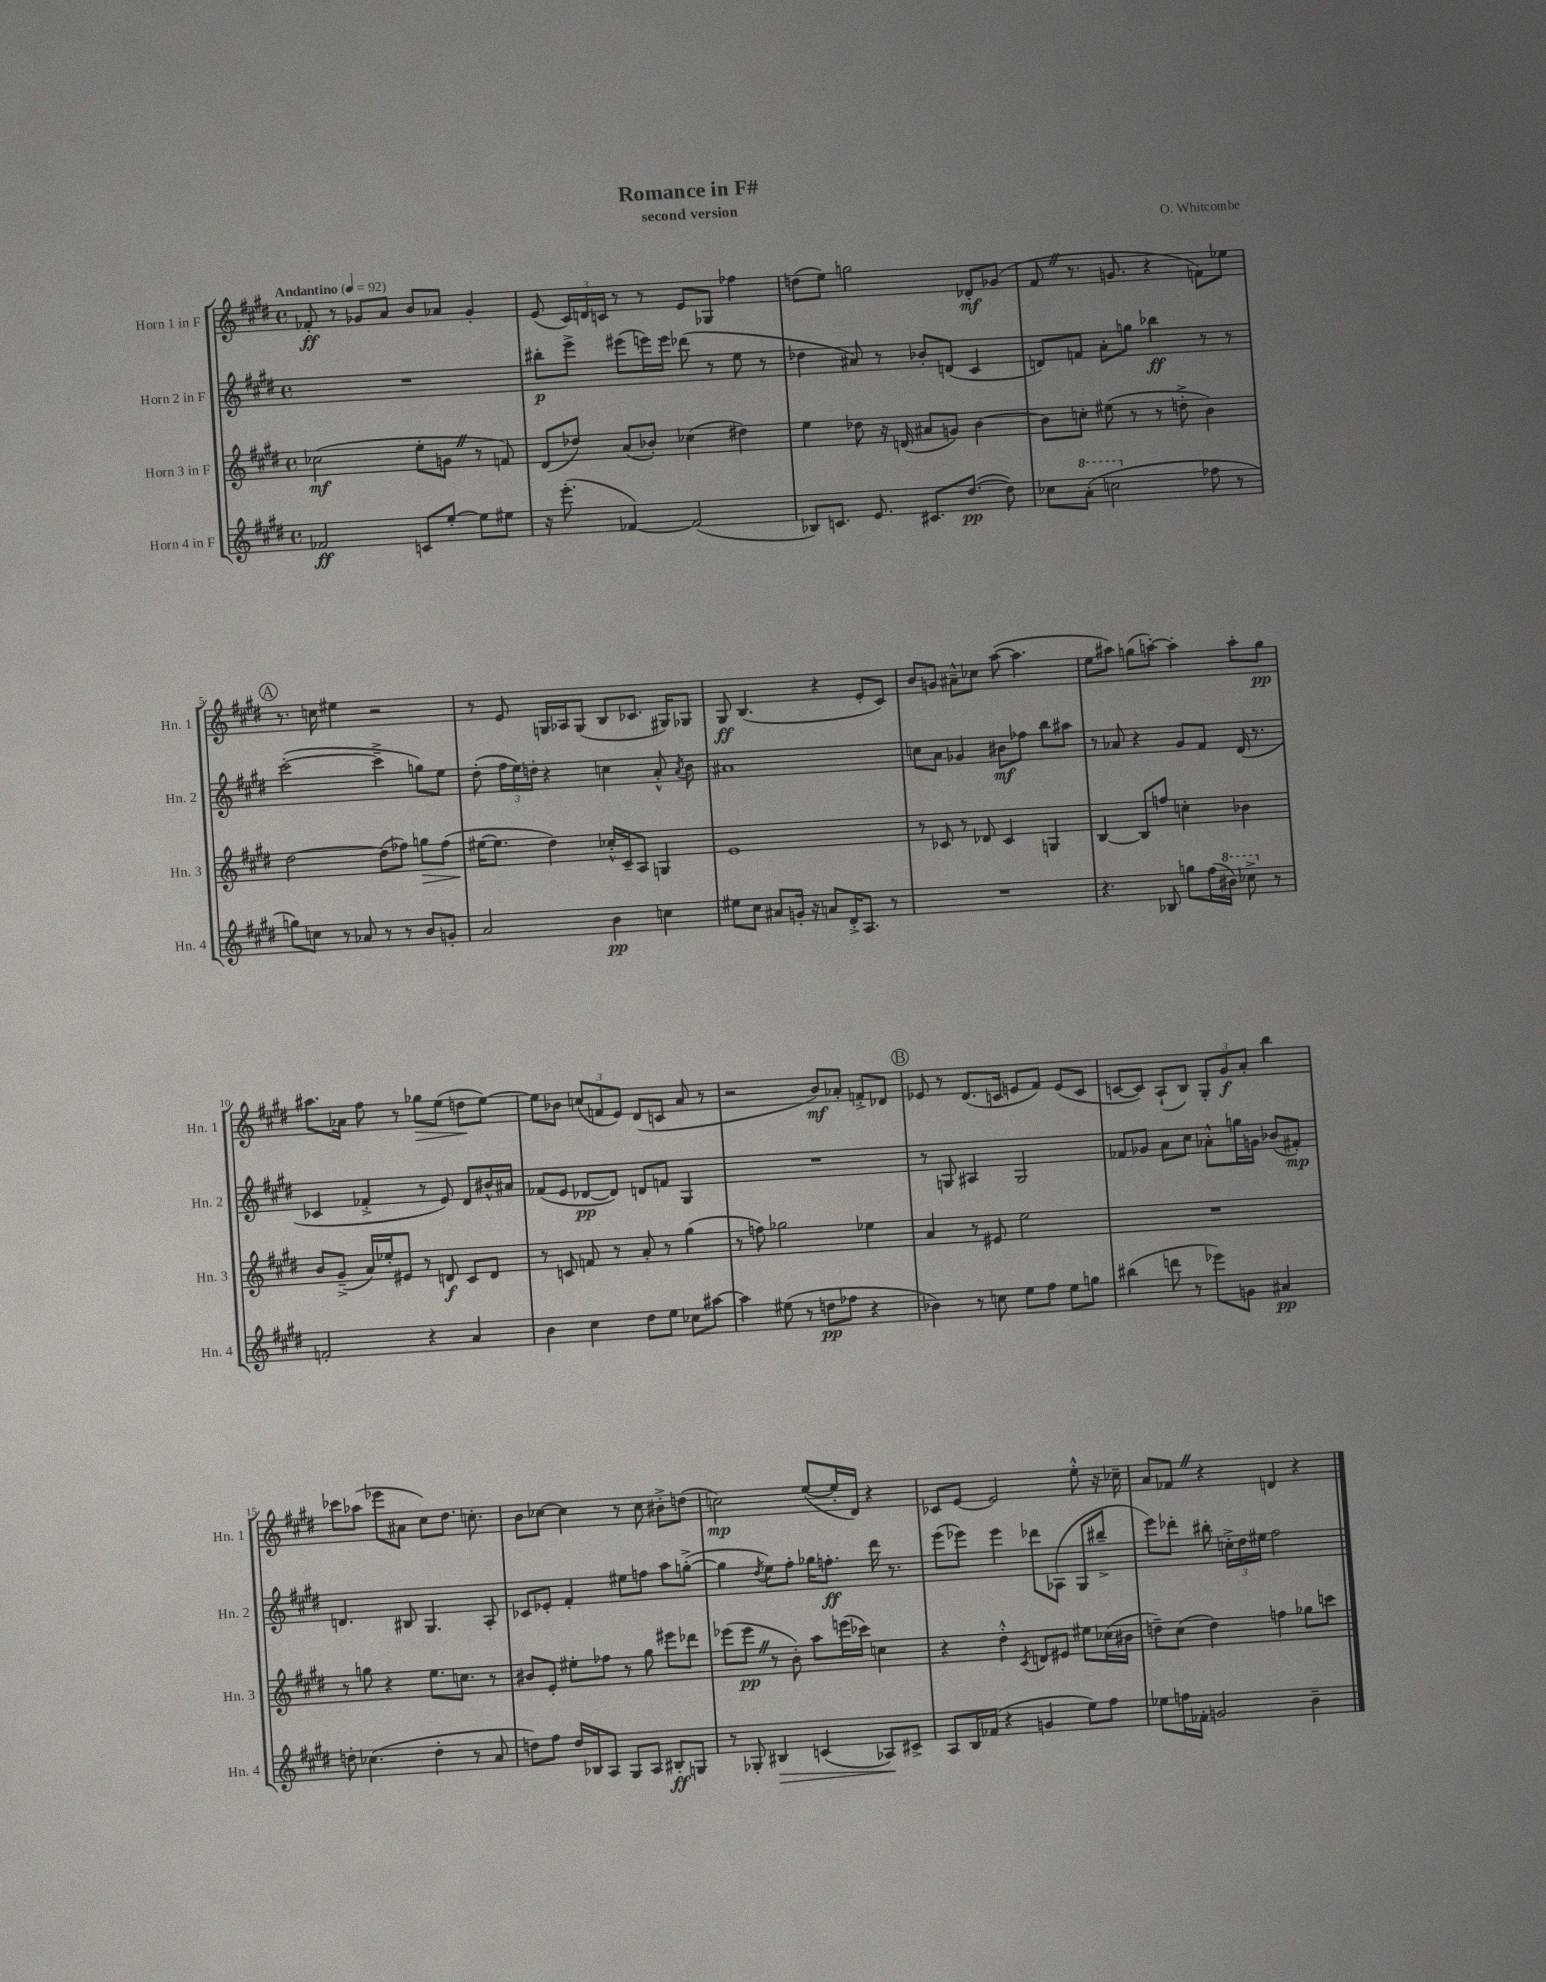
\header { title = "Romance in F#" composer = "O. Whitcombe" subtitle = "second version" }
<<
\new StaffGroup <<
\new Staff = "s0" \with { instrumentName = "Horn 1 in F" shortInstrumentName = "Hn. 1" } {
    \clef treble \key e \major \defaultTimeSignature \time 4/4 \tempo "Andantino" 4 = 92
    \autoBeamOff fes'8-.\ff r8 ges'8[ a'8] b'8[ aes'8] ges'4-. |
    e'8( \tuplet 3/2 { cis'16[) d'16 c'16] } r8 r8 e'8[ ges8] fes''4 |
    d''8[( e''8]) g''2 des'8[-.\mf ges'8]( |
    fis'8 \once \override BreathingSign.text = \markup { \musicglyph "scripts.caesura.straight" } \breathe r8. g'8. r4 f'8[) ees''8] |
    \mark \markup { \circle "A" } r8. c''16 eis''4 r2 |
    r8 e'8 g16[ aes16 g8]( b8[ ces'8.] gis16[) ges8] |
    gis8\ff b4.( r4 e'8[-. cis'8]) |
    b'8[ g'8] ais'8[---^ ces''8] a''8~( a''4. |
    e''8[ ais''8]) g''8[( a''8]~-.) a''4-. a''8[-. g''8]\pp |
    ais''8.[ aes'16] fis''8 r8 ges''8[\> e''8]( d''8[\! e''8]~) |
    e''8[ bes'8] \tuplet 3/2 { c''8[( f'8 e'8]) } dis'8[( c'8] a'8 r8 |
    r2 b'8[\mf) aes'8]-. f'8[-.-> des'8] |
    \mark \markup { \circle "B" } ees'8 r8 dis'8.[( c'16] e'8[ fis'8]) e'8[( c'8] |
    c'8[~ c'8]) a8[-!( b8]) \tuplet 3/2 { gis8[-. gis'8\f a'8]-. } b''4 |
    ces'''8[ aes''8]( ees'''8[ ais'8] cis''8[) dis''8.] c''8.-. |
    b'8[ ces''8]~ ces''4 r8 ces''8 bis'8[-.-> d''8]( |
    c''2\mp) e''8[~( e''16-. dis'16]) r4 |
    ces'8[ e'8]~ e'2 e''8-.-^ r16 ces''16-- |
    a'8[ fes'8] \once \override BreathingSign.text = \markup { \musicglyph "scripts.caesura.straight" } \breathe r4 d'4 r4 \bar "|." |
}
\new Staff = "s1" \with { instrumentName = "Horn 2 in F" shortInstrumentName = "Hn. 2" } {
    \clef treble \key e \major \defaultTimeSignature \time 4/4
    \autoBeamOff R1 |
    bis''8[-.\p e'''8]-> eis'''8[( e'''16) e'''16] des'''8( r8 e''8 r8 |
    des''4 ais'8) r8 bes'8[-. d'8]( cis'4 |
    d'8[) f'8] a'8[-. g''8] bes''4\ff r8 r8 |
    \mark \markup { \circle "A" } cis'''2~-.( cis'''4---> g''8[) e''8] |
    dis''8-.( \tuplet 3/2 { fis''16[ e''16) d''16]-. } r4 c''4 a'8-.-^ \acciaccatura { a'8 } b'8 |
    ais'1 |
    c''8[ a'8] ges'4 bis'8[\mf fes''8] b''8[ ais''8] |
    r8 aes'8 r4 gis'8[ fis'8] dis'16( r8. |
    ces'4 fes'4-.-> r8 e'8) dis'8[ bis'16-^ ais'16] |
    fes'8[( e'8] des'8[~\pp des'8]) d'8[ f'8] gis4 |
    R1 |
    \mark \markup { \circle "B" } r8 g8 ais4 g2 |
    fes'8[ ges'8] a'8[ cis''8] aes'8[-.-^ g''16 g'16] bes'8[( fis'8]-.\mp) |
    d'4. bis8 gis4. a8-. |
    ces'8[ ees'8]-. fis'4-. eis''8[ f''8] a''8[ g''8]~-.->( |
    g''4 \acciaccatura { dis''8 } e''8[) fis''8]-. ges''16[ f''8.]-.\ff dis'''16 r8. |
    e'''8[( ees'''8]) ees'''4 des'''8[ aes8]( gis8[ bis''8]---> |
    e'''8[) des'''8]-. bis''8-. \tuplet 3/2 { c''16[-.-> dis''16 eis''16] } fis''2 \bar "|." |
}
\new Staff = "s2" \with { instrumentName = "Horn 3 in F" shortInstrumentName = "Hn. 3" } {
    \clef treble \key e \major \defaultTimeSignature \time 4/4
    \autoBeamOff ces''2\mf( e''8[-. g'8] \once \override BreathingSign.text = \markup { \musicglyph "scripts.caesura.straight" } \breathe r8 f'8) |
    dis'8[( des''8]) a'8[( bes'8]-.) ces''4( dis''4) |
    e''4 des''8 r16 d'16( ais'8[ g'8]) b'4~ |
    b'8[ c''8]-. eis''8( r8 r8 d''8-.-> b'4) |
    \mark \markup { \circle "A" } dis''2~ dis''8[( fes''8]) g''8[\> fes''8]( |
    eis''16[~\! eis''8.] dis''4) ces''16[-.-^ cis'16-- a8] g4 |
    e'1 |
    r8 ces'8 r8 des'8 ces'4 g4 |
    b4~ b8[ f''8] c''4-. bes'4 |
    b'8[ gis'8]--->( a'16[) ees''16-. eis'8] r8 d'8\f cis'8[ d'8] |
    r8 c'8 f'8 r8 a'8-. r8 gis''4( |
    r8 f''8) ges''2 ees''4 |
    \mark \markup { \circle "B" } a'4 r8 eis'8 e''2 |
    R1 |
    r8 g''8 r4 e''8.[ c''8.] r8 |
    bis'8[ e'8]-. eis''8[-. fes''8] r8 gis''8 eis'''8[ des'''8] |
    ees'''8[( ees'''8]\pp \once \override BreathingSign.text = \markup { \musicglyph "scripts.caesura.straight" } \breathe r8 b'8-.) a''8[ e'''16( ces'''16]) c''4 |
    r4 dis''4-.-^ \acciaccatura { cis'8 } d'8[ eis'8] eis''8[ ces''16( bis'16] |
    d''8[--) cis''8]( d''4) f''4 ges''8[ c'''8] \bar "|." |
}
\new Staff = "s3" \with { instrumentName = "Horn 4 in F" shortInstrumentName = "Hn. 4" } {
    \clef treble \key e \major \defaultTimeSignature \time 4/4
    \autoBeamOff fes'2\ff c'8[ e''8]~-. e''8[ eis''8] |
    r16 e'''8.-.( fes'4~) fes'2( |
    bes8[) c'8.] e'8. cis'8.[ dis''8.]~\pp( dis''8) |
    ces''8[ \ottava #1 a''8]-.( c'''2 \ottava #0 fes''8 r8 |
    \mark \markup { \circle "A" } g''8[) c''8] r8 aes'8 r8 r8 b'8[ g'8]-. |
    a'2 b'4\pp c''4 |
    eis''8[ cis''8] ais'8[ g'16]-. r16 a'8[ dis'16-.-> a8.] r8 |
    R1 |
    r4. bes8 g''8[ fis''16( \ottava #1 bis''16]) ces'''8-> \ottava #0 r8 |
    f'2-. r4 a'4 |
    b'4 cis''4 dis''8[ e''8] ces''8[ ais''8]~ |
    ais''4 eis''8( r8 d''8[\pp fes''8] r4 |
    \mark \markup { \circle "B" } bes'4) r8 c''8 e''8[ fis''8] e''8[ g''8] |
    bis''4( d'''8 r8 ees'''8[) g'8] ais'4\pp |
    d''8-. ces''4.( d''4-. r8 a'8 |
    d''8[) fis''8] d''16[ bes16 a8] gis8[ a8] bis8[-.\ff g8] |
    r8 ges8-. bis4\> c'4( aes8[\!) cis'8]-> |
    a8[ b16 fes'16]( r4 g'4 e''8[) fis''8] |
    ees''8[ f''16 fes'16]-. g'2 b'4-- \bar "|." |
}
>>
>>
